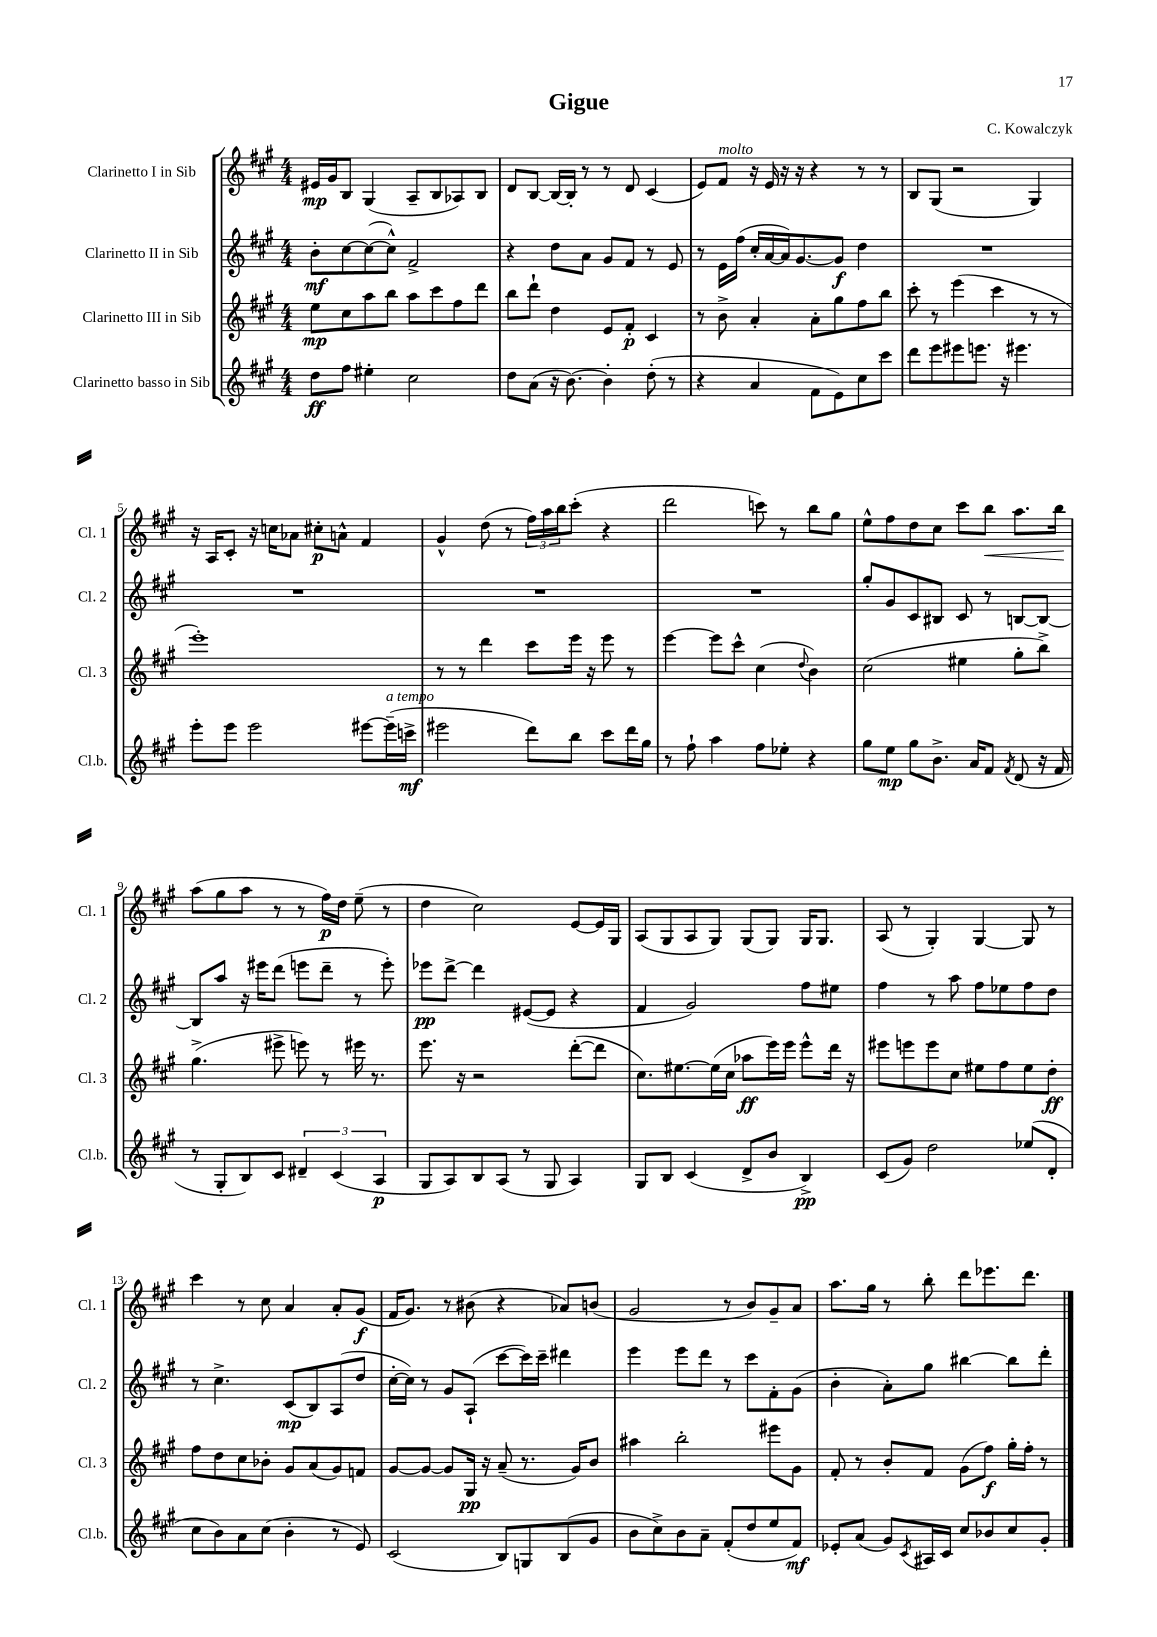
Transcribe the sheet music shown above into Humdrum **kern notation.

**kern	**kern	**kern	**kern
*staff4	*staff3	*staff2	*staff1
*clefG2	*clefG2	*clefG2	*clefG2
*k[f#c#g#]	*k[f#c#g#]	*k[f#c#g#]	*k[f#c#g#]
*M4/4	*M4/4	*M4/4	*M4/4
8dd	8ee	8b'	16e#
.	.	.	16g#
8ff#	8cc#	[8cc#	8B
4ee#'	8aa	(8cc#_	(4G#
.	8bb	8cc#^^])	.
2cc#	8aa	2f#^	8A~
.	8ccc#	.	8B
.	8ff#	.	8A-)
.	8ddd	.	8B
=	=	=	=
8dd	8bb	4r	8d
(8a	8ddd`	.	[8B
16r	4dd	8dd	16B_
[8.b)	.	.	16B']
.	.	8a	8r
4b']	8e	8g#	8r
.	8f#'	8f#	8d
(8dd'	4c#	8r	(4c#
8r	.	8e	.
=	=	=	=
4r	8r	8r	8e)
.	8b^	16e	8f#
.	.	(16ff#	.
4a	4a'	16cc#'	16r
.	.	[16a	16e
.	.	16a])	16r
.	.	[8.g#	16r
8f#	8a'	.	4r
8e)	8gg#	8g#]	.
8cc#	8ff#	4dd	8r
8ccc#	8bb	.	8r
=	=	=	=
8ddd	8ccc#'	1r	8B
8eee	8r	.	(8G#
8eee#	(4eee	.	2r
8.eee	.	.	.
.	4ccc#	.	.
16r	.	.	.
4.eee#	.	.	.
.	8r	.	4G#)
.	8r	.	.
=	=	=	=
8eee'	1eee')	1r	16r
.	.	.	16A
8eee	.	.	8c#'
2eee	.	.	16r
.	.	.	16cc
.	.	.	8a-
.	.	.	8cc#'
.	.	.	8a^^
[8eee#	.	.	4f#
(16eee#~]	.	.	.
16ccc^	.	.	.
=	=	=	=
2eee#	8r	1r	4g#^^
.	8r	.	.
.	4ddd	.	(8dd
.	.	.	8r
8ddd)	8ccc#	.	24ff#)
.	.	.	24aa
.	.	.	24bb
8bb	16eee	.	(8ccc#'
.	16r	.	.
8ccc#	8eee	.	4r
16ddd	8r	.	.
16gg#	.	.	.
=	=	=	=
8r	[4eee	1r	2ddd
8ff#`	.	.	.
4aa	8eee]	.	.
.	8ccc#^^	.	.
8ff#	(4cc#	.	8ccc)
8ee-'	.	.	8r
.	8qqdd	.	.
4r	4b)	.	8bb
.	.	.	8gg#
=	=	=	=
8gg#	(2cc#	8gg#'	8ee^^
8ee	.	8g#	8ff#
8gg#	.	8c#	8dd
8.b^	.	8B#	8cc#
.	4ee#	8c#	8ccc#
16a	.	.	.
8f#	.	8r	8bb
8qf#	.	.	.
(8d	8gg#'	[8B	8.aa
16r	8bb^)	8B_	.
16f#	.	.	16bb
=	=	=	=
8r	(4.gg#^	8B]	(8aa
8G#'	.	8aa	8gg#
8B)	.	16r	8aa
.	.	16eee#	.
8c#	8eee#^	(8ddd	8r
6d#~	8eee)	8eee	8r
.	8r	8ddd~	16ff#)
(6c#	.	.	.
.	.	.	16dd
.	16eee#	8r	(8ee~
.	8.r	.	.
6A	.	.	.
.	.	8eee')	8r
=	=	=	=
8G#	8.eee	8eee-	4dd
8A)	.	[8ddd^	.
.	16r	.	.
8B	2r	4ddd]	2cc#)
(8A	.	.	.
8r	.	([8e#	.
8G#	.	8e#]	.
4A)	([8ddd'	4r	[8e
.	8ddd]	.	16e]
.	.	.	16G#
=	=	=	=
8G#	8.cc#)	4f#	(8A
8B	.	.	8G#
.	[8.ee#	.	.
(4c#	.	2g#)	8A
.	(16ee#]	.	8G#)
.	16cc#	.	.
8d^	8aa-	.	(8G#
8b	16eee)	.	8G#)
.	16eee	.	.
4B^)	8eee^^	8ff#	16G#
.	.	.	8.G#
.	16ddd	8ee#	.
.	16r	.	.
=	=	=	=
(8c#	8eee#	4ff#	(8A
8g#)	8eee	.	8r
2dd	8eee	8r	4G#')
.	8cc#	8aa	.
.	8ee#	8ff#	[4G#
.	8ff#	8ee-	.
(8ee-	8ee#	8ff#	8G#]
8d'	8dd'	8dd	8r
=	=	=	=
8cc#	8ff#	8r	4ccc#
8b)	8dd	4.cc#^	.
8a	8cc#	.	8r
(8cc#	8b-'	.	8cc#
4b'	8g#	(8c#	4a
.	(8a	8B)	.
8r	8g#)	(8A	8a'
8e)	8f	8dd	(8g#
=	=	=	=
(2c#	[8g#	[16cc#'	16f#
.	.	16cc#])	8.g#)
.	8g#_	8r	.
.	8g#]	8g#	8r
.	16G#	(8A`	(8b#
.	16r	.	.
8B)	(8a~	[8ccc#	4r
8G	8.r	16ccc#])	.
.	.	16ccc#~	.
(8B	.	4ddd#	8a-)
.	16g#)	.	.
8g#	8b	.	(8b
=	=	=	=
8b	4aa#	4eee	2g#
8cc#^)	.	.	.
8b	2bb'	8eee	.
8a~	.	8ddd	.
(8f#'	.	8r	8r
8dd	.	8ccc#	8b)
8ee	8eee#	8f#'	8g#~
8f#)	8g#	(8g#	8a
=	=	=	=
8e-'	8f#'	4b'	8.aa
(8a	8r	.	.
.	.	.	16gg#
8g#)	8b'	8a')	8r
8qc#	.	.	.
16A#	8f#	8gg#	8bb'
16c#	.	.	.
8cc#	(8g#	[4bb#	8ddd
8b-	8ff#)	.	8.eee-
8cc#	16gg#'	8bb#]	.
.	16ff#'	.	8.ddd
8g#'	8r	8ddd'	.
==	==	==	==
*-	*-	*-	*-
